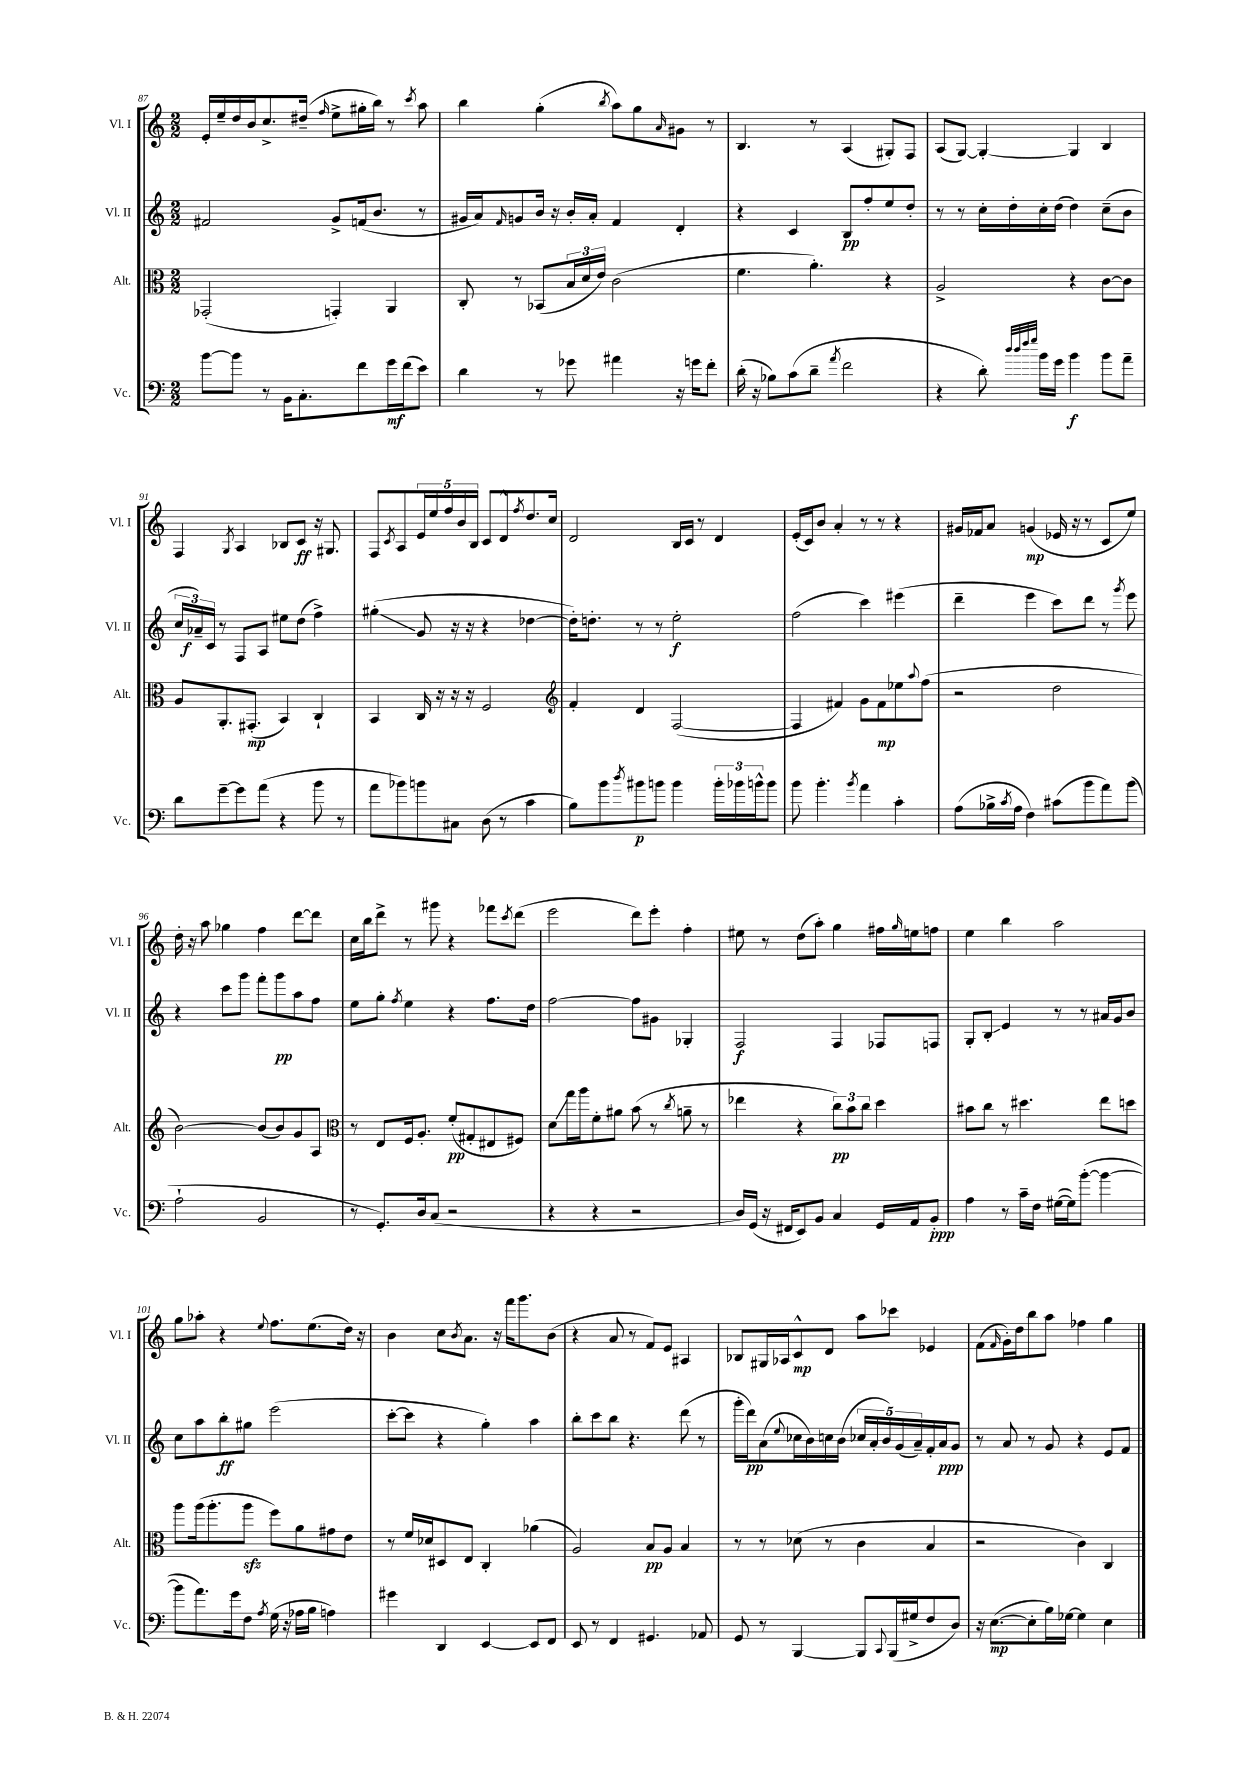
<<
\new StaffGroup <<
\new Staff = "s0" \with { instrumentName = "Vl. I" shortInstrumentName = "Vl. I" } {
    \clef treble \key c \major \numericTimeSignature \time 2/2
    e'16-. e''16-- d''16 b'16 c''8.-> dis''16--( \grace { f''16 } e''8-> gis''16-. b''16) r8 \acciaccatura { c'''8 } a''8 |
    b''4 g''4-.( \acciaccatura { b''8 } a''8) g''8 \grace { a'16 } gis'8 r8 |
    b4. r8 a4( gis8-.) f8 |
    a8( g8~) g4~-. g4 b4 |
    f4 \acciaccatura { g8 } a4 bes8 c'8\ff r16 gis8. |
    f8 \acciaccatura { c'8 } a8 \tuplet 5/4 { e'16 e''16 f''16 b'16 b16 } c'8 d'8-^ \acciaccatura { f''8 } d''8. c''16 |
    d'2 b16 c'16 r8 d'4 |
    e'16-.( c'16) b'8 a'4-. r8 r8 r4 |
    gis'16 fes'16 a'8 g'4\mp( ees'16 r16 r8 c'8 e''8) |
    d''16-. r16 a''8 ges''4 f''4 d'''8~ d'''8 |
    c''16 b''16 d'''8-> r8 gis'''8 r4 fes'''8 \acciaccatura { c'''8 } d'''8( |
    e'''2 d'''8) e'''8-. f''4-. |
    eis''8 r8 d''8( a''8-.) g''4 fis''16 \grace { g''16 } e''16 f''8 |
    e''4 b''4 a''2 |
    g''8 aes''8-. r4 \appoggiatura { e''8 } f''8. e''8.( d''16) r16 |
    b'4 c''8 \acciaccatura { b'8 } a'8. r16 f'''16 g'''8. b'8( |
    r4 a'8 r8 f'8) e'8 ais4 |
    bes8 gis16 aes16 c'8-^\mp d'8 a''8 ces'''8 ees'4 |
    f'8( \grace { f'16 } g'16-.) d''16 b''8 a''8 fes''4 g''4 \bar "|." |
}
\new Staff = "s1" \with { instrumentName = "Vl. II" shortInstrumentName = "Vl. II" } {
    \clef treble \key c \major \numericTimeSignature \time 2/2
    fis'2 g'8-> f'16( b'8. r8 |
    gis'16 a'16) \grace { f'16 } g'8 b'16 r16 b'16-. a'16-. f'4 d'4-. |
    r4 c'4 b8\pp f''8-. e''8 d''8-. |
    r8 r8 c''16-. d''16-. c''16-. d''16( d''4) c''8--( b'8 |
    \tuplet 3/2 { c''16 aes'16--\f) c'16 } r8 f8 a8 eis''8 d''8( f''4->) |
    gis''4-.\glissando( g'8 r16 r16 r4 des''4~ |
    des''16-.) d''8.-. r8 r8 e''2-.\f |
    f''2( c'''4) eis'''4( |
    d'''4-- e'''4 c'''8) d'''8 r8 \acciaccatura { g'''8 } e'''8 |
    r4 c'''8 g'''8 f'''8-. g'''8\pp a''8 f''8 |
    e''8 g''8-. \acciaccatura { f''8 } e''4 r4 f''8. d''16 |
    f''2~ f''8 gis'8 ges4-. |
    f2\f f4 fes8 f8 |
    g8-. b8-.\glissando e'4 r8 r8 ais'16 g'16 b'8 |
    c''8 a''8 b''8-.\ff gis''8 e'''2( |
    c'''8~-. c'''8 r4 g''4-.) a''4 |
    b''8-. c'''8 b''8 r4. d'''8( r8 |
    g'''16-. d'''16\pp) a'8( \appoggiatura { e''8 } ces''16 b'16) c''16 b'16( \tuplet 5/4 { ces''16 a'16-. b'16) g'16( a'16--) } f'16-. a'16\ppp g'8 |
    r8 a'8 r8 g'8 r4 e'8 f'8 \bar "|." |
}
\new Staff = "s2" \with { instrumentName = "Alt." shortInstrumentName = "Alt." } {
    \clef alto \key c \major \numericTimeSignature \time 2/2
    ges,2-.( g,4-.) a,4 |
    c8-. r8 bes,8( \tuplet 3/2 { b16 d'16 e'16) } c'2( |
    f'4. a'4.-.) r4 |
    a2-> r4 c'8~ c'8 |
    a8 a,8.-. gis,8.-.\mp( b,4) c4-! |
    b,4 c16 r16 r16 r16 f2 |
    \clef treble f'4-. d'4 f2~( |
    f4 fis'4) g'8 fis'8\mp ees''8 \appoggiatura { a''8 } f''8( |
    r2 d''2 |
    b'2~) b'8( b'8) g'8 a8 |
    \clef alto r8 e8 f16 a8.-. f'8-.\pp( gis8-. eis8 fis8) |
    d'8\glissando g''16 a''16 f'8-. ais'8 b'8( r8 \acciaccatura { c''8 } a'8-- r8 |
    ees''4 r4 \tuplet 3/2 { c''8\pp) b'8 c''8 } d''4 |
    bis'8 c''8 r8 dis''4. e''8 d''8 |
    a''8 a''16( a''8.-. a''8\sfz f''8) a'8 gis'8 e'8 |
    r8 f'16 des'16 dis8 e8 c4-. aes'4( |
    a2) b8\pp a8 b4 |
    r8 r8 des'8( r8 c'4 b4 |
    r2 c'4) c4 \bar "|." |
}
\new Staff = "s3" \with { instrumentName = "Vc." shortInstrumentName = "Vc." } {
    \clef bass \key c \major \numericTimeSignature \time 2/2
    b'8~ b'8 r8 b,16 c8.-. f'8 g'16\mf f'16( e'8) |
    d'4 r8 ges'8 ais'4 r16 g'16 f'8-. |
    d'16-.( r16 bes8) c'8( d'8-- \acciaccatura { a'8 } f'2 |
    r4 d'8-.) \grace { d''32 d''32 f''32 g''32 } b'16 g'16 b'4\f b'8 a'8-- |
    d'8 g'8~-- g'8 a'8( r4 b'8 r8 |
    a'8 bes'8) b'8 cis8 d8( r8 c'4 |
    b8) b'8 \acciaccatura { d''8 } bis'8\p b'8 b'4 \tuplet 3/2 { b'16-. bes'16 b'16-^ } b'8 |
    b'8 b'4.-. \acciaccatura { b'8 } a'4 c'4-. |
    a8( bes16-> \acciaccatura { c'8 } a16 f4) cis'8( b'8 a'8) b'8( |
    a2-! b,2 |
    r8 g,8.-.) d16 c8( r2 |
    r4 r4 r2 |
    d16) g,16( r16 fis,16 e,8) b,8 c4 g,16 a,16 b,8-.\ppp |
    a4 r8 c'16-- f16 gis16~( gis16) b'8~-.( b'4~ |
    b'8 a'8.) g'16 f8 \acciaccatura { a8 } g16( r16 aes16 b16 a4) |
    gis'4 d,4 e,4~ e,8 f,8 |
    e,8 r8 f,4 gis,4. aes,8 |
    g,8 r8 b,,4~ b,,8 \appoggiatura { c,8 } b,,16( gis16-> f8 d8) |
    r16 e8.~\mp( e8-. b16) ges16~ ges4 e4 \bar "|." |
}
>>
>>
\layout { \context { \Score currentBarNumber = #87 } }
